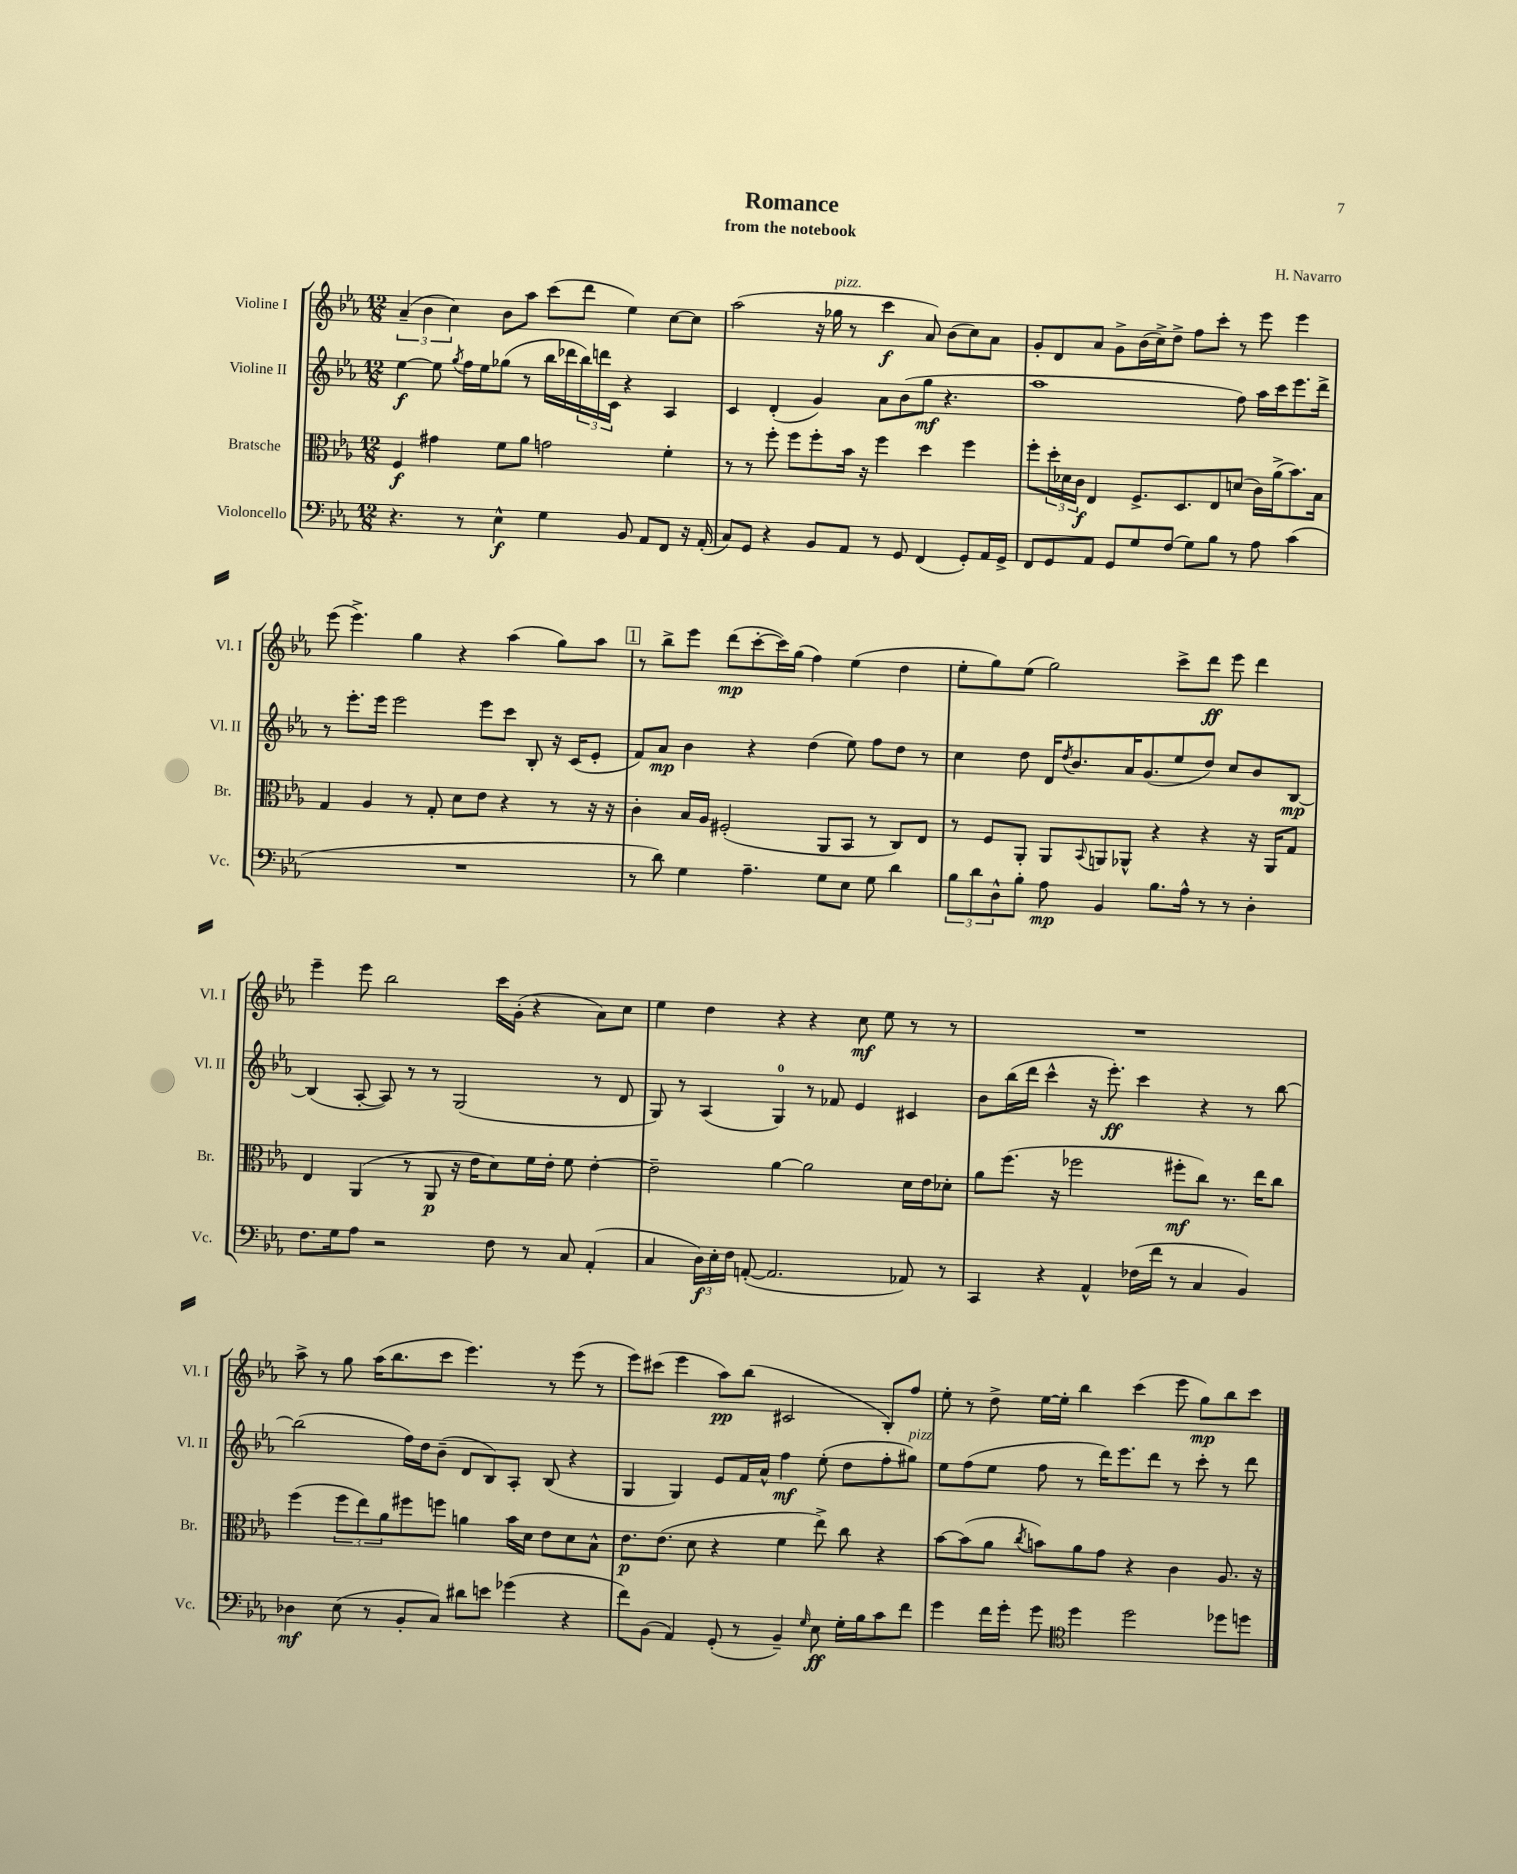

**kern	**kern	**kern	**kern
*staff4	*staff3	*staff2	*staff1
*clefF4	*clefC3	*clefG2	*clefG2
*k[b-e-a-]	*k[b-e-a-]	*k[b-e-a-]	*k[b-e-a-]
*M12/8	*M12/8	*M12/8	*M12/8
4.r	4F/	[4ee-\	(6a-~/
.	.	.	6b-\
.	4g#\	8ee-\]	.
.	.	.	6cc\)
.	.	8qgg/	.
8r	.	16ff\LL	.
.	.	16ee-\J	.
4E-^^\	8f\L	(8gg-\J	8b-\L
.	8a-\J	8r	8aa-\J
4G\	2g\	16bb-\LL	(8ccc\L
.	.	16ddd-\	.
.	.	24bb-\)	8ddd\J
.	.	24ddd\	.
.	.	24c\JJ	.
8BB-/	.	4r	4ee-\)
8AA-/L	.	.	.
8FF/J	4f'\	4A-/	[8cc\L
16r	.	.	8cc\]J
(16AA-'/	.	.	.
=	=	=	=
8C/L)	8r	4c/	(2aa-\
8GG/J	8r	.	.
4r	8ff'\	(4d'/	.
.	8ff\L	.	.
8BB-/L	8ff'\	4g/)	16r
.	.	.	16gg-\
8AA-/J	16b-\Jk	.	8r
.	16r	.	.
8r	4ff\	8a-\L	4ccc\
8GG/	.	(8b-\	.
(4FF/	4dd\	8gg\J	8a-/)
.	.	4.r	(8b-\L
8GG'/L)	4ff\	.	8cc\)
16AA-/L	.	.	8a-\J
16GG^/JJ	.	.	.
=	=	=	=
8FF/L	8ff'\L	1aa-	8g'/L
8GG/	24dd'\L	.	8d/
.	24d-\	.	.
.	24c\JJ	.	.
8AA-/J	4E-/	.	8a-/J
8GG/L	.	.	8g^\L
8G/	8.F^/L	.	(16b-\L
.	.	.	16cc^\J)
(8F/J	.	.	8dd^\J
.	8.D/	.	.
8G\L)	.	.	8ff\L
8B-\J	8E-/	.	8ccc'\J
8r	(8d/J	8ff\)	8r
8A-\	16c\LL)	16aa-\LL	8eee-\
.	(16a-^\J	16ccc\J	.
(4c\	8.b-\)	8.eee-\	4eee-\
.	16B-\Jk	16ddd^\Jk	.
=	=	=	=
1.r	4G/	8r	(8eee-\
.	.	8.eee-'\L	4.eee-^\)
.	4A-/	.	.
.	.	16eee-\Jk	.
.	.	2eee-\	.
.	8r	.	4gg\
.	8G'/	.	.
.	8d\L	.	4r
.	8e-\J	8eee-\L	.
.	4r	8ccc\J	(4aa-\
.	.	8B-'/	.
.	8r	16r	8gg\L)
.	.	(16c/LK	.
.	16r	8e-'/J	8aa-\J
.	16r	.	.
=	=	=	=
8r	4c'\	8f/L)	8r
8d\)	.	8a-/J	8bb-^\L
4G\	16B-/LL	4b-\	8eee-\J
.	16A-/JJ	.	.
.	(2F#'/	.	(8ddd\L
4.A-~\	.	4r	[8ccc'\
.	.	.	16ccc\]L)
.	.	.	(16gg\JJ
.	.	(4dd\	4ff\)
8G\L	8AA-/L	.	.
8E-\J	8BB-/J	8ee-\)	(4ee-\
8G\	8r	8ff\L	.
4d\	8C/L)	8dd\J	4dd\
.	8E-/J	8r	.
=	=	=	=
12B-\L	8r	4cc\	8ee-'\L
12d\	.	.	.
.	8F/L	.	8gg\)
12D^^\	.	.	.
8B-'\J	8AA-'/J	8dd\	(8ee-\J
8A-\	8AA-/L	16d/LK	2gg\)
.	.	8qdd/	.
.	.	8.b-/	.
.	8qqBB-/	.	.
4BB-/	8AA/	.	.
.	8AA-^^/J	16a-/K	.
.	.	(8.g/	.
8.B-\L	4r	.	.
.	.	8ee-/	8ccc^\L
16A-^^\Jk	.	.	.
8r	4r	8dd/J)	8ddd\J
8r	.	8cc/L	8eee-\
4D'\	16r	8b-/	4ddd\
.	16AA-/LK	.	.
.	8G/J	[8B-/J	.
=	=	=	=
8.F\L	4E-/	(4B-/]	4eee-~\
16G\k	.	.	.
8A-\J	(4AA-/	[8A-'/	8eee-\
2r	.	8A-/])	2bb-\
.	8r	8r	.
.	8AA-/	8r	.
.	16r	(2G/	.
.	16e-\LK	.	.
8F\	8d\)	.	16ccc\LL
.	.	.	(16g'\JJ
8r	16f\L	.	4r
.	16e-'\JJ	.	.
8C/	8f\	.	.
(4AA-'/	[4e-'\	8r	8a-\L)
.	.	8d/	8cc\J
=	=	=	=
4C/	2e-~\]	8G/)	4ee-\
.	.	8r	.
24D\LL)	.	(4A-/	4dd\
24E-'\	.	.	.
24F\JJ	.	.	.
([8AA'/	.	.	.
2.AA/]	[4a-\	4G/)	4r
.	2a-\]	8r	4r
.	.	8f-/	.
.	.	4e-/	8cc\
.	.	.	8ee-\
8AA-/)	16d\LL	4c#/	8r
.	16e-\J	.	.
8r	8d-'\J	.	8r
=	=	=	=
4CC/	8a-\L	8b-\L	1.r
.	(8.ff\J	(16bb-\L	.
.	.	16ddd\JJ	.
4r	.	4ccc^^\	.
.	16r	.	.
.	2ff-\	.	.
4AA-^^/	.	16r	.
.	.	8.eee-'\)	.
(16F-\LL	.	4ccc\	.
16f\JJ	.	.	.
8r	8ff#'\L	.	.
4C/	8cc\J)	4r	.
.	8.r	.	.
4BB-/)	.	8r	.
.	16ee-\LK	.	.
.	8cc\J	[8bb-\	.
=	=	=	=
4D-\	(4ff\	(2bb-\]	8aa-^\
.	.	.	8r
(8E-\	12ff\L	.	8gg\
.	12ee-\)	.	.
8r	.	.	(16aa-\LK
.	12a-\	.	.
.	.	.	8.bb-\
8BB-'/L	8ff#\	16ff\LL)	.
.	.	16dd\J	.
8C/J)	8ff\J	(8b-~\J	8ccc\J
8d#\L	4a\	8d/L	4.eee-\)
8e\J	.	8B-/)	.
(4g-\	16b-\LL	8A-'/J	.
.	16d\JJ	.	.
.	8e-\L	(8B-/	8r
4r	8d\	4r	(8eee-\
.	8B-^^\J	.	8r
=	=	=	=
8f\L)	8.e-\L	4G/	8eee-\L)
(8BB-\J	.	.	(8ccc#\J
.	(8.e-\J	.	.
4AA-/)	.	4G/)	4eee-\
.	8d\	.	.
(8GG'/	4r	8e-/L	8aa-\L)
8r	.	16f/L	(8bb-\J
.	.	16a-^^/JJ	.
4BB-~/)	4f\	4ff\	2c#/
16qqG/	.	.	.
8E-\	8ee-^\)	(8ee-'\	.
16G'\LL	8cc\	8dd\L	.
16B-\J	.	.	.
8c\	4r	8ff'\	8B-'/L)
8f\J	.	8gg#\J)	8ff/J
=	=	=	=
4g\	[8b-\L	8ee-\L	8ee-'\
.	(8b-\]	(8ff\	8r
16f\LL	8a-\J	8ee-\J	8dd^\
16g'\JJ	.	.	.
.	8qcc/	.	.
8g\	8b\L)	8ff\	[16ee-\LL
.	.	.	16ee-'\]JJ
*clefC4	*	*	*
4dd\	8a-\	8r	4bb-\
.	8g\J	16ddd\LK)	.
.	.	8.eee-\	.
2dd\	4r	.	(4ccc\
.	.	8ddd\J	.
.	4c\	8r	8eee-\
.	.	8ccc'\	8gg\L)
8dd-\L	8.A-/	8r	8bb-\
8dd\J	.	8ddd\	8ccc\J
.	16r	.	.
==	==	==	==
*-	*-	*-	*-
